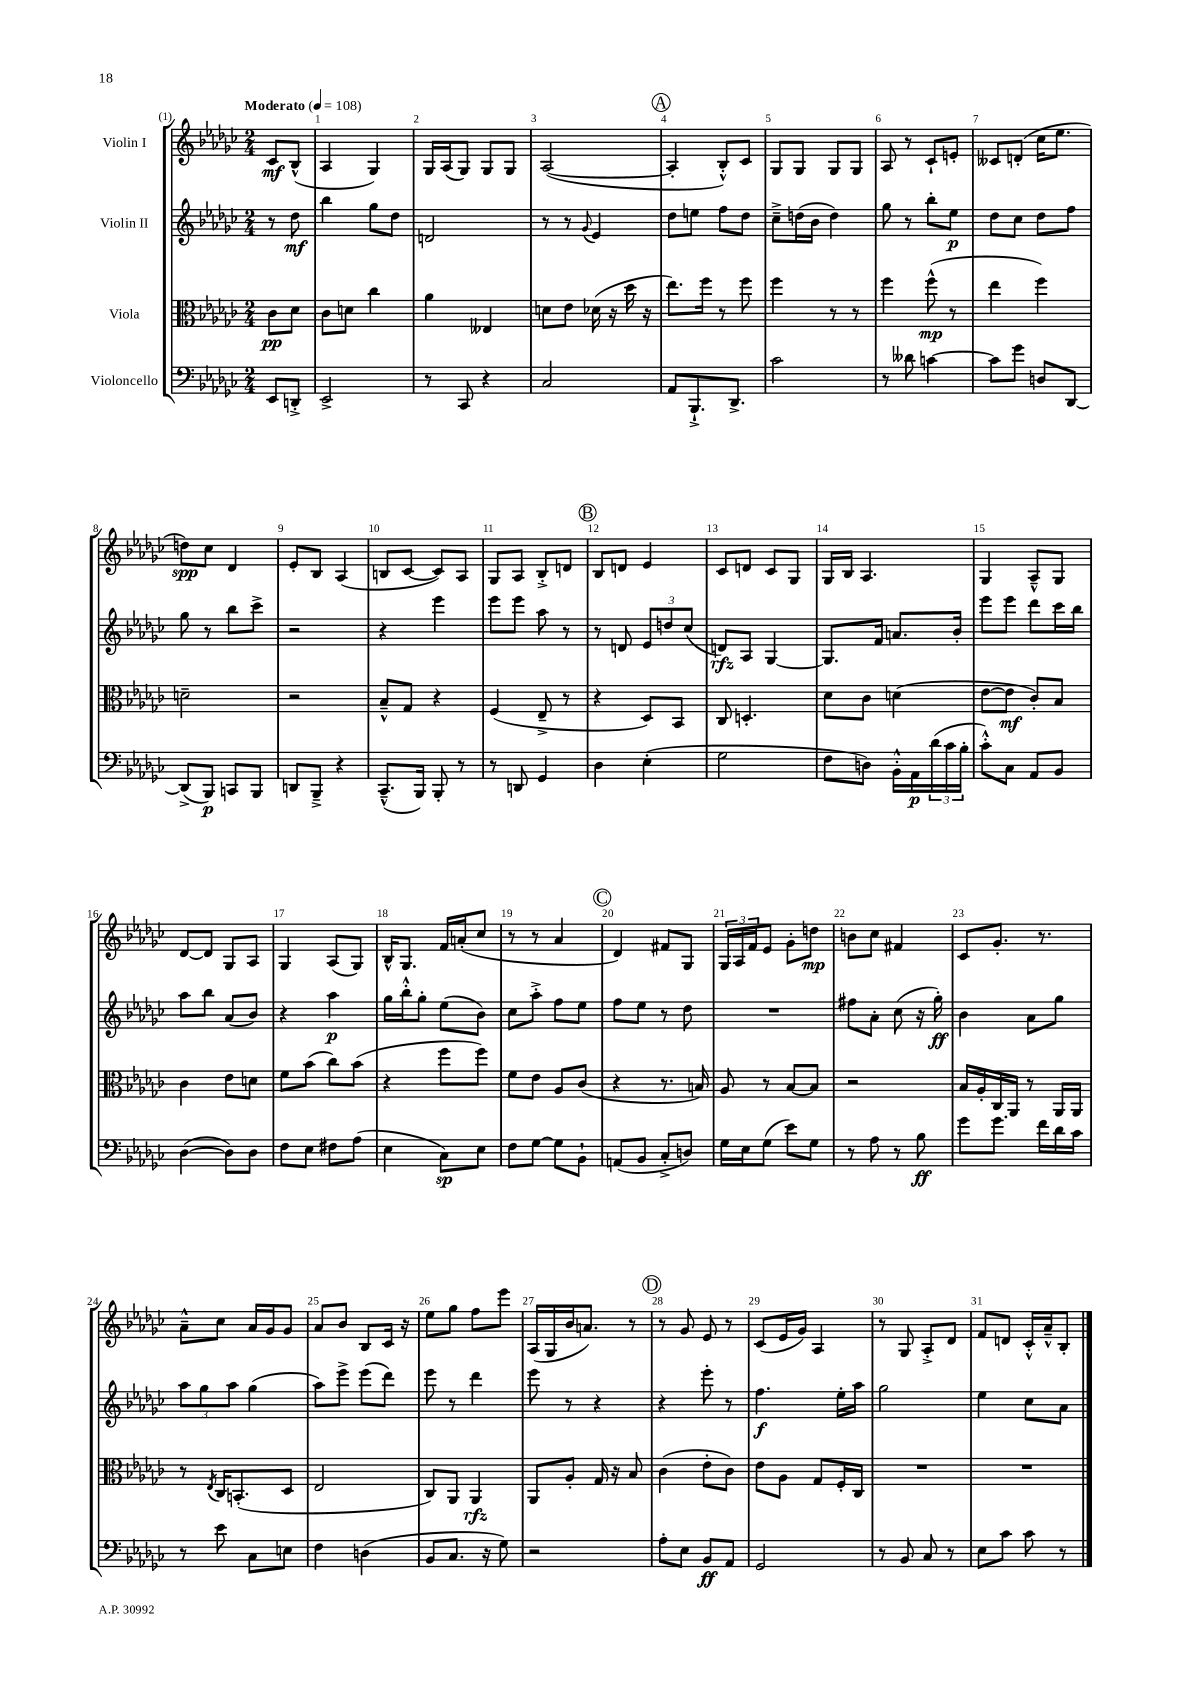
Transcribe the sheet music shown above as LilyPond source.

<<
\new StaffGroup <<
\new Staff = "s0" \with { instrumentName = "Violin I" } {
    \clef treble \key ges \major \numericTimeSignature \time 2/4 \partial 4 \tempo "Moderato" 4 = 108
    ces'8\mf bes8-^( |
    aes4 ges4) |
    ges16 aes16( ges8) ges8 ges8 |
    aes2~( |
    \mark \markup { \circle "A" } aes4-. bes8-.-^) ces'8 |
    ges8 ges8 ges8 ges8 |
    aes8 r8 ces'8-! e'8-. |
    ceses'8 d'8-.( ces''16 ees''8. |
    d''8\spp) ces''8 des'4 |
    ees'8-. bes8 aes4( |
    b8 ces'8~ ces'8) aes8 |
    ges8 aes8 bes8-.-> d'8 |
    \mark \markup { \circle "B" } bes8 d'8 ees'4 |
    ces'8 d'8 ces'8 ges8 |
    ges16 bes16 aes4. |
    ges4 aes8---^ ges8 |
    des'8~ des'8 ges8 aes8 |
    ges4 aes8( ges8) |
    bes16-^ ges8. f'16 a'16-.( ces''8 |
    r8 r8 aes'4 |
    \mark \markup { \circle "C" } des'4) fis'8 ges8 |
    \tuplet 3/2 { ges16 aes16 f'16 } ees'8 ges'8-. d''8\mp |
    b'8 ces''8 fis'4 |
    ces'8 ges'8.-. r8. |
    aes'8---^ ces''8 aes'16 ges'16 ges'8 |
    aes'8 bes'8 bes8 ces'16 r16 |
    ees''8 ges''8 f''8 ees'''8 |
    aes16( ges16 bes'16 a'8.) r8 |
    \mark \markup { \circle "D" } r8 ges'8 ees'8 r8 |
    ces'8( ees'16 ges'16) aes4 |
    r8 ges8 aes8-.-> des'8 |
    f'8 d'8 ces'16-.-^ aes'16---^ bes8-. \bar "|." |
}
\new Staff = "s1" \with { instrumentName = "Violin II" } {
    \clef treble \key ges \major \numericTimeSignature \time 2/4 \partial 4
    r8 des''8\mf |
    bes''4 ges''8 des''8 |
    d'2 |
    r8 r8 \appoggiatura { ges'8 } ees'4 |
    \mark \markup { \circle "A" } des''8 e''8 f''8 des''8 |
    ces''8---> d''16( bes'16 d''4) |
    ges''8 r8 bes''8-. ees''8\p |
    des''8 ces''8 des''8 f''8 |
    ges''8 r8 bes''8 ces'''8-> |
    r2 |
    r4 ees'''4 |
    ees'''8 ees'''8 aes''8 r8 |
    \mark \markup { \circle "B" } r8 d'8 \tuplet 3/2 { ees'8 d''8 ces''8( } |
    d'8\rfz) aes8 ges4~ |
    ges8. f'16 a'8. bes'16-. |
    ees'''8 ees'''8 des'''8 ces'''16 bes''16 |
    aes''8 bes''8 aes'8( bes'8) |
    r4 aes''4\p |
    ges''16 bes''16-.-^ ges''8-. ees''8( bes'8) |
    ces''8 aes''8-.-> f''8 ees''8 |
    \mark \markup { \circle "C" } f''8 ees''8 r8 des''8 |
    R2 |
    fis''8 aes'8-. ces''8( r16 ges''16-.\ff) |
    bes'4 aes'8 ges''8 |
    \tuplet 3/2 { aes''8 ges''8 aes''8 } ges''4( |
    aes''8) ees'''8-> ees'''8( des'''8) |
    ees'''8 r8 des'''4 |
    ees'''8 r8 r4 |
    \mark \markup { \circle "D" } r4 ees'''8-. r8 |
    f''4.\f ees''16-. aes''16 |
    ges''2 |
    ees''4 ces''8 aes'8 \bar "|." |
}
\new Staff = "s2" \with { instrumentName = "Viola" } {
    \clef alto \key ges \major \numericTimeSignature \time 2/4 \partial 4
    ces'8\pp des'8 |
    ces'8 d'8 ces''4 |
    aes'4 eeses4 |
    d'8 ees'8 des'16( r16 des''16 r16 |
    \mark \markup { \circle "A" } ees''8.) f''16 r8 f''8 |
    f''4 r8 r8 |
    f''4 f''8-^\mp( r8 |
    ees''4 f''4) |
    d'2-- |
    r2 |
    bes8---^ ges8 r4 |
    f4( ees8---> r8 |
    \mark \markup { \circle "B" } r4 des8) bes,8 |
    ces8 d4.-. |
    des'8 ces'8 d'4( |
    ees'8~ ees'8\mf ces'8-.) bes8 |
    ces'4 ees'8 d'8 |
    f'8 bes'8( ces''8) bes'8( |
    r4 f''8 f''8) |
    f'8 ees'8 aes8 ces'8( |
    \mark \markup { \circle "C" } r4 r8. b16) |
    aes8 r8 bes8~ bes8 |
    r2 |
    bes16 aes16-. ces16 aes,16 r8 aes,16 aes,16 |
    r8 \acciaccatura { ees8 } ces16 b,8.-.( des8 |
    ees2 |
    ces8) aes,8 aes,4\rfz |
    aes,8 aes8-. ges16 r16 bes8 |
    \mark \markup { \circle "D" } ces'4( ees'8-. ces'8) |
    ees'8 aes8 ges8 f16-. ces16 |
    R2 |
    R2 \bar "|." |
}
\new Staff = "s3" \with { instrumentName = "Violoncello" } {
    \clef bass \key ges \major \numericTimeSignature \time 2/4 \partial 4
    ees,8 d,8-.-> |
    ees,2-> |
    r8 ces,8 r4 |
    ces2 |
    \mark \markup { \circle "A" } aes,8 bes,,8.-!-> des,8.-> |
    ces'2 |
    r8 deses'8 c'4~ |
    c'8 ges'8 d8 des,8~ |
    des,8->( bes,,8\p) c,8 bes,,8 |
    d,8 bes,,8---> r4 |
    ces,8.---^( bes,,16) bes,,8-. r8 |
    r8 d,8 ges,4 |
    \mark \markup { \circle "B" } des4 ees4-.( |
    ges2 |
    f8 d8) bes,16-.-^ aes,16\p \tuplet 3/2 { des'16( ces'16 bes16-. } |
    ces'8-.-^) ces8 aes,8 bes,8 |
    des4~( des8) des8 |
    f8 ees8 fis8 aes8( |
    ees4 ces8\sp) ees8 |
    f8 ges8~ ges8 bes,8-! |
    \mark \markup { \circle "C" } a,8( bes,8 ces8-.-> d8) |
    ges16 ees16 ges8( ees'8) ges8 |
    r8 aes8 r8 bes8\ff |
    ges'8 ges'8. f'16 des'16 ces'16 |
    r8 ees'8 ces8 e8 |
    f4 d4( |
    bes,8 ces8. r16 ges8) |
    r2 |
    \mark \markup { \circle "D" } aes8-. ees8 bes,8\ff aes,8 |
    ges,2 |
    r8 bes,8 ces8 r8 |
    ees8 ces'8 ces'8 r8 \bar "|." |
}
>>
>>
\layout { \context { \Score \override BarNumber.break-visibility = ##(#f #t #t) barNumberVisibility = #all-bar-numbers-visible } }
